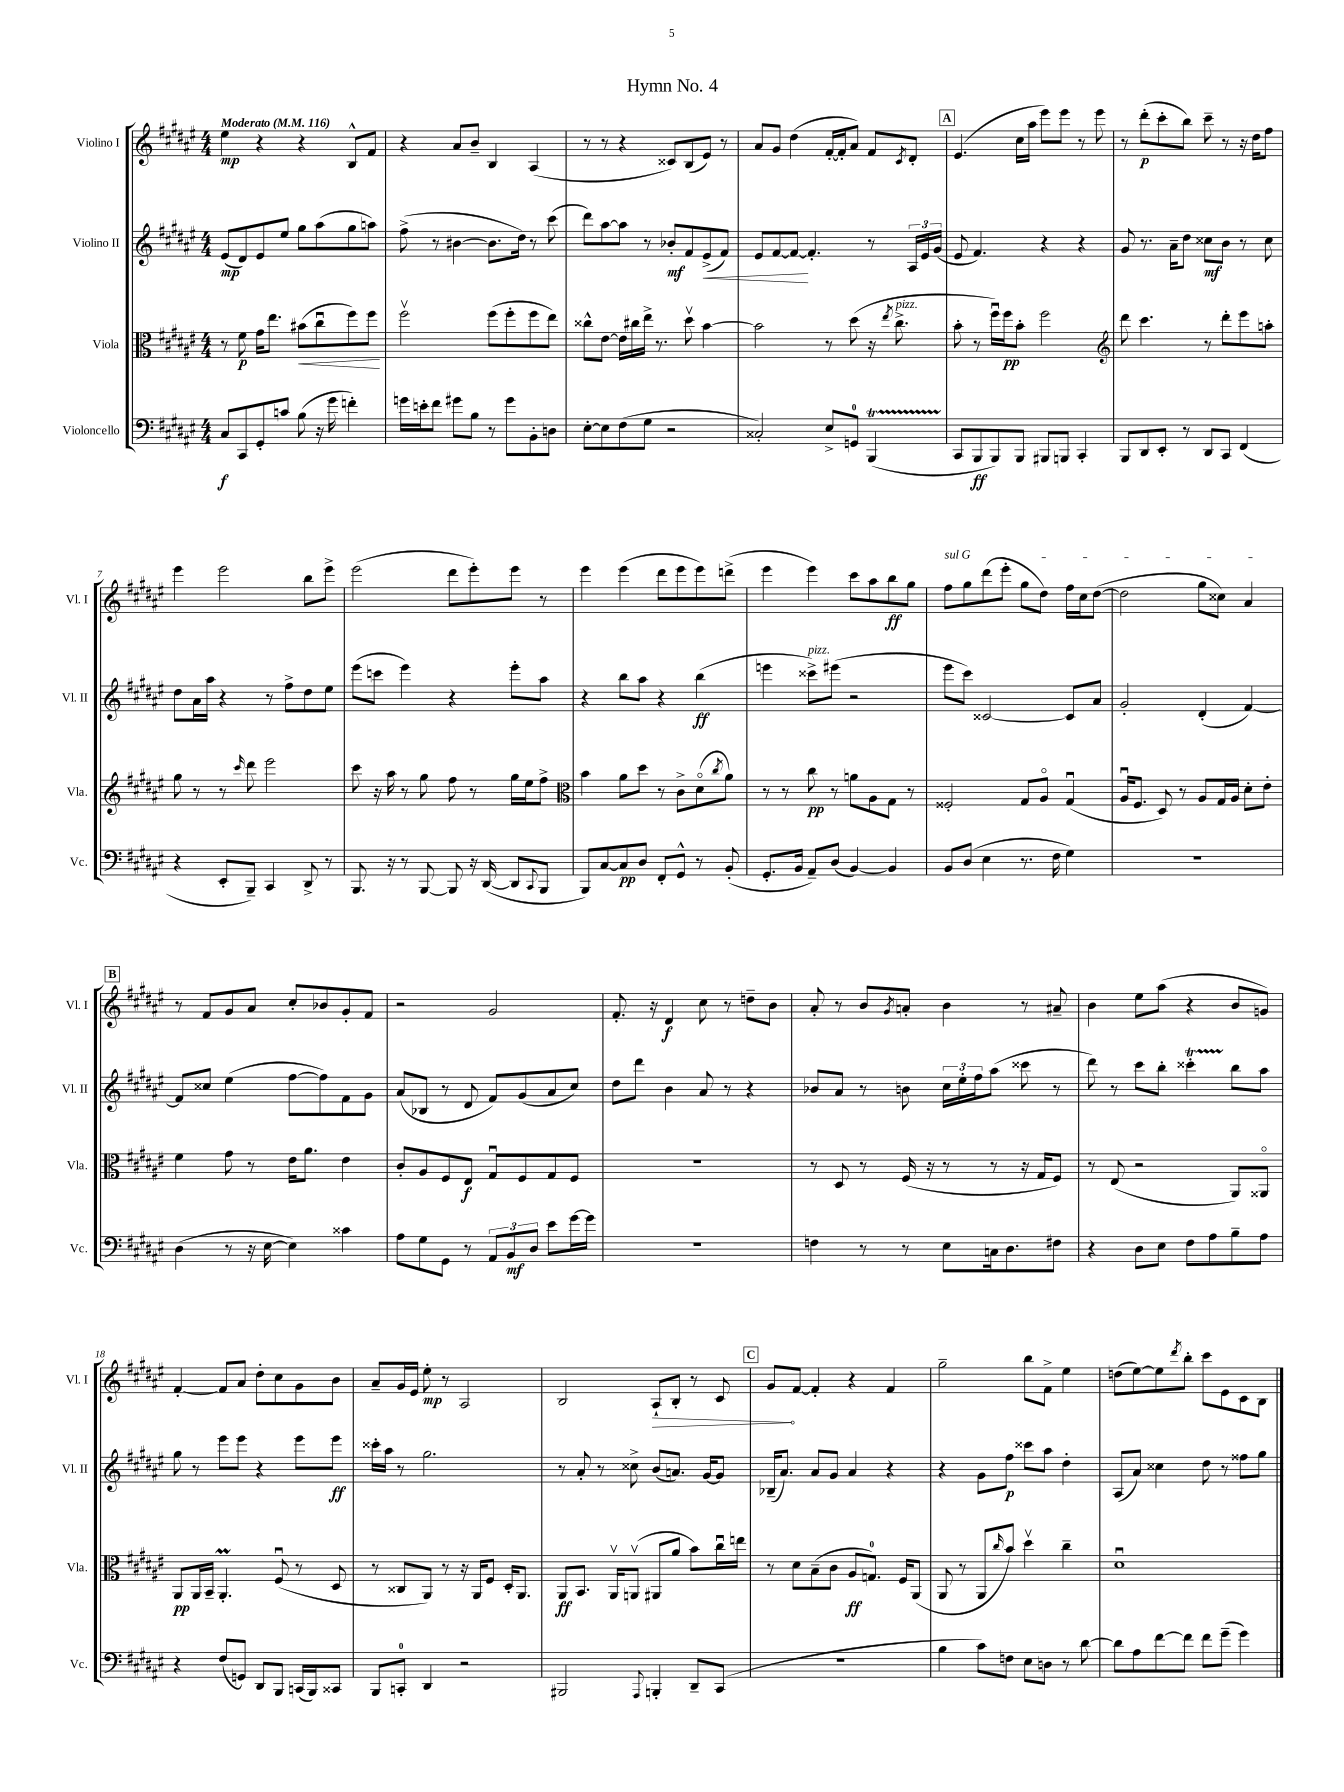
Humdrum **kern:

**kern	**kern	**kern	**kern
*staff4	*staff3	*staff2	*staff1
*clefF4	*clefC3	*clefG2	*clefG2
*k[f#c#g#d#a#e#]	*k[f#c#g#d#a#e#]	*k[f#c#g#d#a#e#]	*k[f#c#g#d#a#e#]
*M4/4	*M4/4	*M4/4	*M4/4
*MM116	*MM116	*MM116	*MM116
8C#	8r	(8e#	4ee#
8CC#	8f#	8d#)	.
8GG#'	16g#	8e#	4r
.	8.ee#	.	.
8c	.	8ee#	.
(8B	(8b#	8gg#	4r
16r	8cc#u	(8aa#	.
16g#	.	.	.
4f')	8ff#)	8gg#	8B^^
.	8ff#	8aa)	8f#
=	=	=	=
16g	2ff#v	(8ff#^	4r
16e'	.	.	.
8f#	.	8r	.
8g#	.	[4b#	8a#
8B	.	.	8b~
8r	(8ff#	8.b#]	4B
8g#	8ff#'	.	.
.	.	16dd#)	.
8BB'	8ff#	8r	(4A#
8D	8ee#)	(8ccc#	.
=	=	=	=
[8E#'	8cc##^^	8ddd#)	8r
8E#]	[8e#	[8aa#	8r
(8F#	16e#]	8aa#]	4r
.	16cc#	.	.
8G#	16ee#^	8r	.
.	8.r	.	.
2r	.	8b-'	8c##)
.	8dd#v	8f#	(8B
.	[4b	(8e#^	8e#)
.	.	8f#)	8r
=	=	=	=
2C##')	2b]	8e#	8a#
.	.	[8f#	8g#
.	.	8f#_	(4dd#
.	.	4.f#']	.
8E#^	8r	.	[16f#'
.	.	.	16f#']
8GG	(8dd#	.	8a#)
(4BBB	16r	8r	8f#
.	8qee#	.	.
.	8.cc#^	.	.
.	.	.	8qc#
.	.	24A#	8d#'
.	.	24e#	.
.	.	(24g#	.
=	=	=	=
8CC#	8b'	8e#	(4.e#
8BBB	8r	4.f#)	.
8BBB)	16ff#u)	.	.
.	16ff#	.	.
8BBB	8b'	.	16cc#
.	.	.	16aa#
8BBB#	2ff#	4r	8eee#)
8BBB	.	.	8eee#
4CC#'	.	4r	8r
.	.	.	8eee#
=	=	=	=
*	*clefG2	*	*
8BBB	8ddd#	8g#	8r
8DD#	4.ccc#	8.r	(8ddd#'
8EE#'	.	.	8ccc#'
.	.	16a#~	.
8r	.	8dd#	8bb)
8DD#	8r	8cc##	8ccc#~
8CC#	8ddd#'	8b	8r
(4FF#	8eee#	8r	16r
.	.	.	16dd#
.	8aa'	8cc##	8ff#
=	=	=	=
4r	8gg#	8dd#	4eee#
.	8r	16a#	.
.	.	16aa#	.
8EE#'	8r	4r	2eee#
.	16qqccc#	.	.
8BBB~)	8ddd#	.	.
4CC#	2eee#	8r	.
.	.	8ff#^	.
8DD#^	.	8dd#	8bb
8r	.	8ee#	8eee#^
=	=	=	=
8.BBB	8ccc#	(8eee#	(2eee#
.	16r	8ccc	.
16r	16aa#	.	.
8r	8r	4eee#)	.
[8BBB	8gg#	.	.
8BBB]	8ff#	4r	8ddd#
16r	8r	.	8eee#')
([16DD#	.	.	.
8DD#]	16gg#	8eee#'	8eee#
.	16ee#	.	.
8qqCC#	.	.	.
8BBB	8ff#^	8aa#	8r
=	=	=	=
*	*clefC3	*	*
8BBB)	4b	4r	4eee#
[8C#	.	.	.
8C#]	8a#	8bb	(4eee#
8D#	8dd#	8aa#	.
8FF#'	8r	4r	8ddd#
8GG#^^	8c#^	.	8eee#
8r	(8d#o	(4bb	8eee#)
.	8qcc#	.	.
(8BB'	8a#)	.	(8ddd^
=	=	=	=
8.GG#'	8r	4eee	4eee#
.	8r	.	.
16BB	.	.	.
8AA#~)	8cc#	8ccc##^)	4eee#)
(8D#	8r	(8eee#	.
[4BB)	8a	2r	8ccc#
.	8A#	.	8aa#
4BB]	8G#	.	8bb
.	8r	.	8gg#
=	=	=	=
8BB	2F##'	8eee#	8ff#
(8D#	.	8ccc#)	8gg#
4E#	.	[2c##	(8ddd#
.	.	.	8eee#'
8.r	8G#	.	8gg#
.	8A#o	.	8dd#)
16F#	.	.	.
4G#)	(4G#u	8c##]	16ff#
.	.	.	16cc#
.	.	8a#	([8dd#
=	=	=	=
1r	16A#u	2g#'	2dd#]
.	8.F#	.	.
.	8D#)	.	.
.	8r	.	.
.	8A#	(4d#'	8gg#
.	16G#	.	8cc##)
.	16A#	.	.
.	8d#'	[4f#)	4a#
.	8e#'	.	.
=	=	=	=
(4D#	4f#	8f#]	8r
.	.	8cc##	8f#
8r	8g#	(4ee#	8g#
16r	8r	.	8a#
[16E#	.	.	.
4E#])	16e#	[8ff#	8cc#'
.	8.a#	.	.
.	.	8ff#])	8b-
4c##	4e#	8f#	8g#'
.	.	8g#	8f#
=	=	=	=
8A#	8c#'	(8a#	2r
8G#	8A#	8B-	.
8GG#	8F#	8r	.
8r	8E#	8d#	.
12AA#	8G#u	8f#)	2g#
12BB	.	.	.
.	8F#	(8g#	.
12D#	.	.	.
8e#	8G#	8a#	.
[16g#	8F#	8cc#)	.
16g#]	.	.	.
=	=	=	=
1r	1r	8dd#	8.f#'
.	.	8ddd#	.
.	.	.	16r
.	.	4b	4d#
.	.	8a#	8cc#
.	.	8r	8r
.	.	4r	8dd~
.	.	.	8b
=	=	=	=
4F	8r	8b-	8a#'
.	8D#	8a#	8r
8r	8r	8r	8b
.	.	.	8qg#
8r	(16F#	8b	8a'
.	16r	.	.
8E#	8r	24cc#	4b
.	.	24ee#'	.
.	.	24ff#	.
16C	8r	(8aa#	.
8.D#	.	.	.
.	16r	8ccc##	8r
.	16G#	.	.
8F#	8F#)	8r	8a#~
=	=	=	=
4r	8r	8ddd#)	4b
.	(8E#	8r	.
8D#	2r	8ccc#	8ee#
8E#	.	8bb'	(8aa#
8F#	.	4ccc##'	4r
8A#	.	.	.
8B~	8AA#)	8bb	8b
8A#	8AA##o	8aa#	8g)
=	=	=	=
4r	8AA#	8gg#	[4f#'
.	16AA#	8r	.
.	16BB~	.	.
(8F#	4.AA#'	8eee#	8f#]
8GG)	.	8eee#	8a#
8DD#	.	4r	8dd#'
8BBB	(8F#u	.	8cc#
(16CC	8r	8eee#	8g#
16BBB)	.	.	.
8CC##	8D#	8eee#	8b
=	=	=	=
8BBB	8r	16ccc##'	8a#~
.	.	16aa#	.
8CC'	8C##	8r	16g#
.	.	.	16e#
4DD#	8AA#)	2.gg#	8ee#'
.	8r	.	8r
2r	16r	.	2A#
.	16AA#	.	.
.	8F#	.	.
.	16D#'	.	.
.	8.AA#	.	.
=	=	=	=
2BBB#	8AA#	8r	2B
.	8.BB	8a#'	.
.	.	8r	.
.	16AA#v	.	.
.	(8AAv	8cc##^	.
8qqAAA#	.	.	.
4BBB'	8AA#	(8b	8A#`
.	8a#	8.a)	8B'
8DD#~	8b)	.	8r
.	.	[16g#	.
(8CC#	16cc#u	8g#]	8c#
.	16ee	.	.
=	=	=	=
1r	8r	(16B-~	8g#
.	.	8.a#)	.
.	8d#	.	[8f#
.	(8B~	8a#	4f#']
.	8c#	8g#	.
.	8A#	4a#	4r
.	8.G)	.	.
.	.	4r	4f#
.	16F#	.	.
.	(8AA#	.	.
=	=	=	=
4B	8AA#	4r	2gg#~
.	8r	.	.
8c#)	8AA#	8g#	.
.	16qqcc#	.	.
8F	8b)	8ff#	.
8E#	4dd#v	8ccc##	8bb
8D	.	8aa#	8f#^
8r	4cc#~	4dd#'	4ee#
[8d#	.	.	.
=	=	=	=
8d#]	1d#u	(8A#	(8dd
8A#	.	8a#)	[8ee#)
[8f#	.	4cc##	8ee#]
.	.	.	8qddd#
8f#]	.	.	8bb'
8f#	.	8dd#	8ccc#
(8g#~	.	8r	8e#
4g#)	.	8ff##	8c#
.	.	8gg#	8B
==	==	==	==
*-	*-	*-	*-
